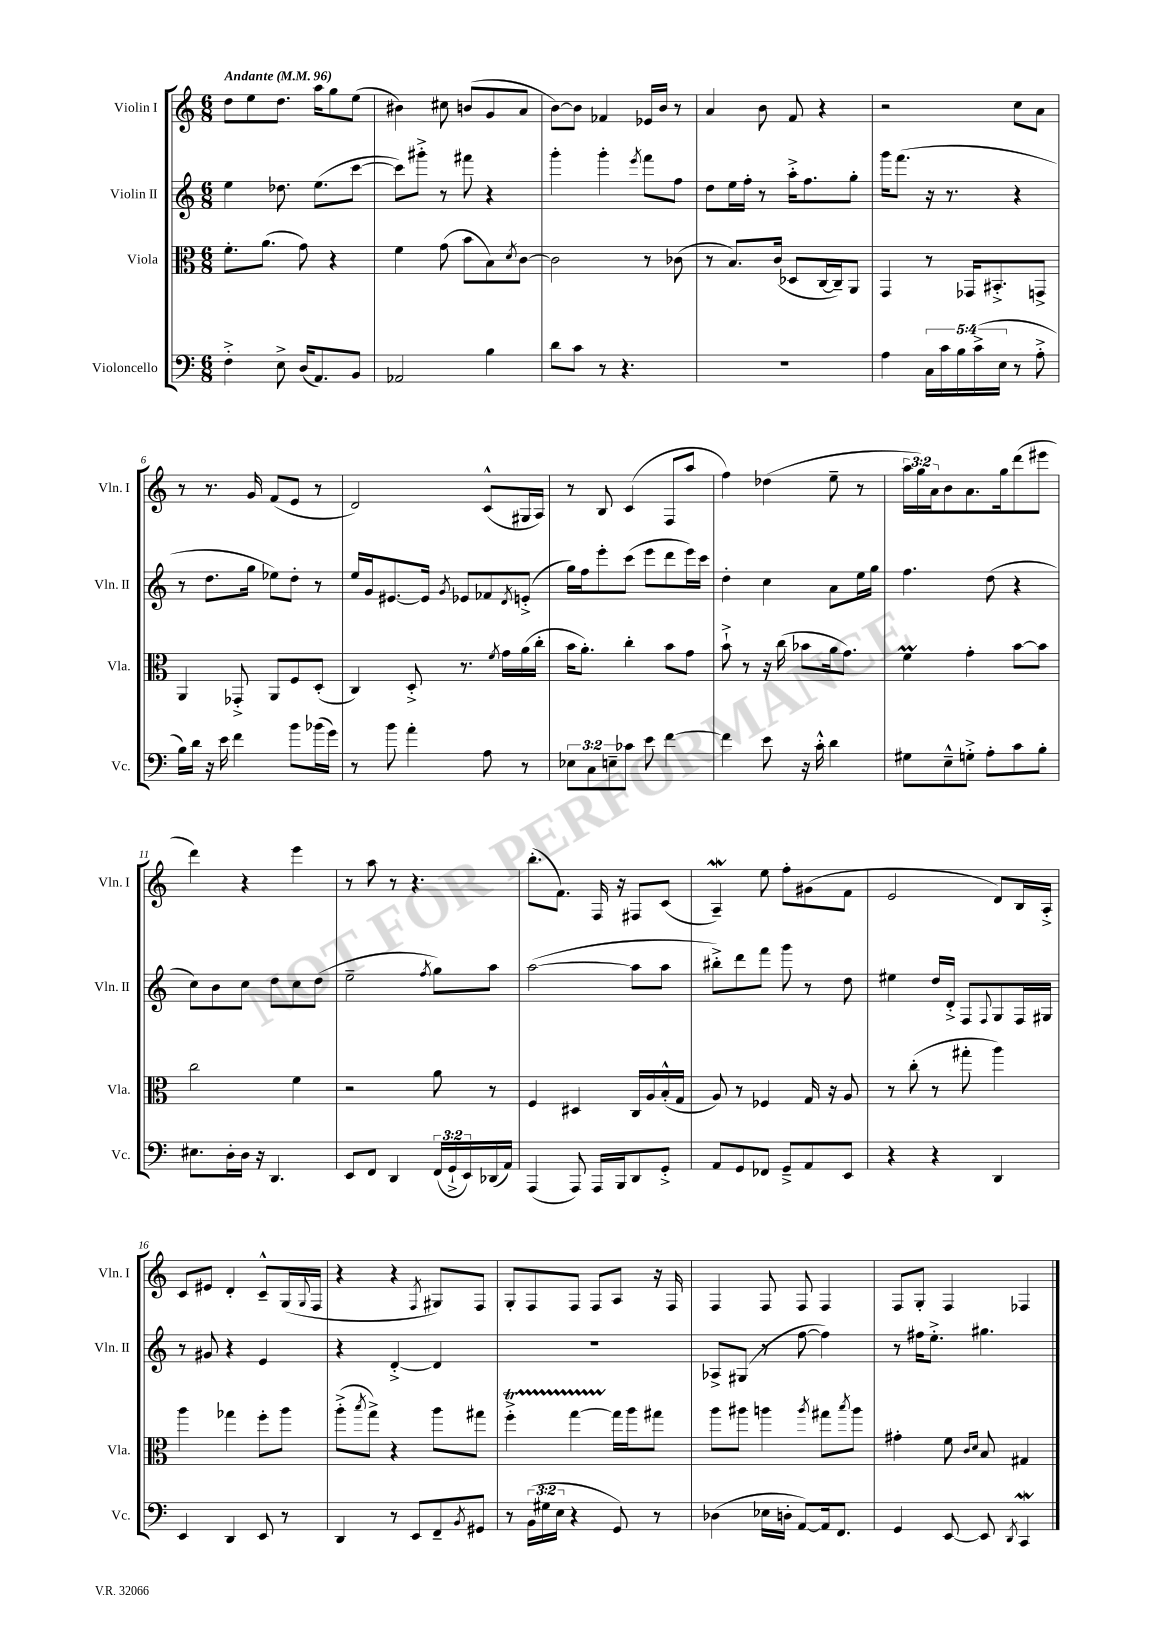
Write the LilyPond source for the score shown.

<<
\new StaffGroup <<
\new Staff = "s0" \with { instrumentName = "Violin I" shortInstrumentName = "Vln. I" } {
    \clef treble \key c \major \numericTimeSignature \time 6/8 \override Staff.TupletNumber.text = #tuplet-number::calc-fraction-text \tempo "Andante" 4 = 96
    d''8 e''8 d''8. a''16 g''8 e''8( |
    bis'4) cis''8 b'8( g'8 a'8 |
    b'8~) b'8 fes'4 ees'16 b'16 r8 |
    a'4 b'8 f'8 r4 |
    r2 c''8 a'8 |
    r8 r8. g'16 f'8( e'8 r8 |
    d'2) c'8-^( gis16 a16) |
    r8 b8 c'4( f8 a''8 |
    f''4) des''4( e''8-- r8 |
    \tuplet 3/2 { a''16 g''16) a'16 } b'8 a'8. g''16 d'''8( eis'''8 |
    d'''4) r4 e'''4 |
    r8 a''8 r8 r4. |
    b''8.-.( f'8.) f16 r16 fis8 c'8( |
    a4--\mordent) e''8 f''8-. gis'8( f'8 |
    e'2 d'8) b16 a16-.-> |
    c'8 eis'8 d'4-. c'8---^ g16( \appoggiatura { g8 } f16 |
    r4 r4 \acciaccatura { f8 } gis8) f8 |
    g8-. f8 f8 f8 a8 r16 f16 |
    f4 f8 f8 f4 |
    f8 g8-. f4 fes4 \bar "|." |
}
\new Staff = "s1" \with { instrumentName = "Violin II" shortInstrumentName = "Vln. II" } {
    \clef treble \key c \major \numericTimeSignature \time 6/8
    e''4 des''8. e''8.( c'''8~ |
    c'''8) gis'''8-.-> r8 fis'''8 r4 |
    g'''4-. g'''4-. \acciaccatura { e'''8 } f'''8 f''8 |
    d''8 e''16 f''16-. r8 a''16-.-> f''8. g''8-. |
    g'''16 f'''8.( r16 r8. r4 |
    r8 d''8. g''16 ees''8) d''8-. r8 |
    e''16 g'16 eis'8.~ eis'16 \acciaccatura { g'8 } ees'8 fes'8 \acciaccatura { d'8 } e'8-.->( |
    g''16) f''16 e'''8-. c'''8( e'''8 d'''8 e'''16) c'''16 |
    d''4-. c''4 a'8 e''16 g''16 |
    f''4. d''8( r4 |
    c''8) b'8 c''8 d''8 c''8 d''8( |
    e''2-- \acciaccatura { f''8 } g''8) a''8 |
    a''2~( a''8 a''8 |
    bis''8-.->) d'''8 f'''8 g'''8 r8 d''8 |
    eis''4 d''16 d'16-.-> f8 \appoggiatura { f8 } g8 f16 gis16 |
    r8 gis'8 r4 e'4 |
    r4 d'4~-.-> d'4 |
    R2. |
    aes8-> gis8( r8 f''8~ f''4) |
    r8 fis''16 e''8.-.-> gis''4. \bar "|." |
}
\new Staff = "s2" \with { instrumentName = "Viola" shortInstrumentName = "Vla." } {
    \clef alto \key c \major \numericTimeSignature \time 6/8
    f'8.-. a'8.( g'8) r4 |
    f'4 g'8( b'8 b8) \acciaccatura { d'8 } c'8~ |
    c'2 r8 ces'8( |
    r8 b8.) c'16( des8 c16~ c16--) a,8 |
    g,4 r8 ges,16 bis,8.-.-> g,8-> |
    a,4 ges,8-.-> a,8 f8 d8-.( |
    c4) d8-.-> r8. \acciaccatura { f'8 } g'16 a'16( c''16-. |
    b'16 a'8.-.) c''4-. b'8 g'8 |
    b'8-!-> r8 r16 c''16( bes'8 a'16 g'8.) |
    f'4\prall g'4-. b'8~ b'8 |
    c''2 f'4 |
    r2 a'8 r8 |
    f4 dis4 c16 a16 b16-.-^( g16 |
    a8) r8 fes4 g16 r16 a8 |
    r8 c''8-.( r8 gis''8-. a''4) |
    a''4 ges''4 f''8-. a''8 |
    a''8-.->( \acciaccatura { b''8 } g''8->) r4 a''8 gis''8 |
    f''4-.->\startTrillSpan g''4~ g''16\stopTrillSpan a''16 gis''8 |
    a''8 ais''8 a''4 \acciaccatura { a''8 } gis''8 \acciaccatura { b''8 } a''8 |
    gis'4-. f'8 \grace { c'16 d'16 } b8 gis4 \bar "|." |
}
\new Staff = "s3" \with { instrumentName = "Violoncello" shortInstrumentName = "Vc." } {
    \clef bass \key c \major \numericTimeSignature \time 6/8 \override Staff.TupletNumber.text = #tuplet-number::calc-fraction-text
    f4-.-> e8-> d16( a,8.) b,8 |
    aes,2 b4 |
    d'8 c'8 r8 r4. |
    R2. |
    a4 \tuplet 5/4 { c16 c'16 b16 c'16->( e16 } r8 a8-.-> |
    b16) d'16 r16 e'16 f'4 b'8 bes'16( g'16) |
    r8 b'8 a'4-. a8 r8 |
    \tuplet 3/2 { ees8 c8 e8-- } ces'8 e'8 f'4~ |
    f'4 e'8 r16 c'16-.-^ d'4 |
    gis8 e8---^ g8-.-> a8-. c'8 b8-. |
    eis8. d16-. d16 r16 d,4. |
    e,8 f,8 d,4 \tuplet 3/2 { f,16( g,16-!-> e,16) } des,16( a,16) |
    a,,4( a,,8) a,,16 b,,16 d,8 g,8-.-> |
    a,8 g,8 fes,8 g,8---> a,8 e,8 |
    r4 r4 d,4 |
    e,4 d,4 e,8 r8 |
    d,4 r8 e,8 f,8-- \acciaccatura { b,8 } gis,8 |
    r8 \tuplet 3/2 { b,16( gis16 e16 } r4 g,8) r8 |
    des4( ees16 d16-. a,8~) a,16 f,8. |
    g,4 e,8~ e,8 \acciaccatura { d,8 } c,4\mordent \bar "|." |
}
>>
>>
